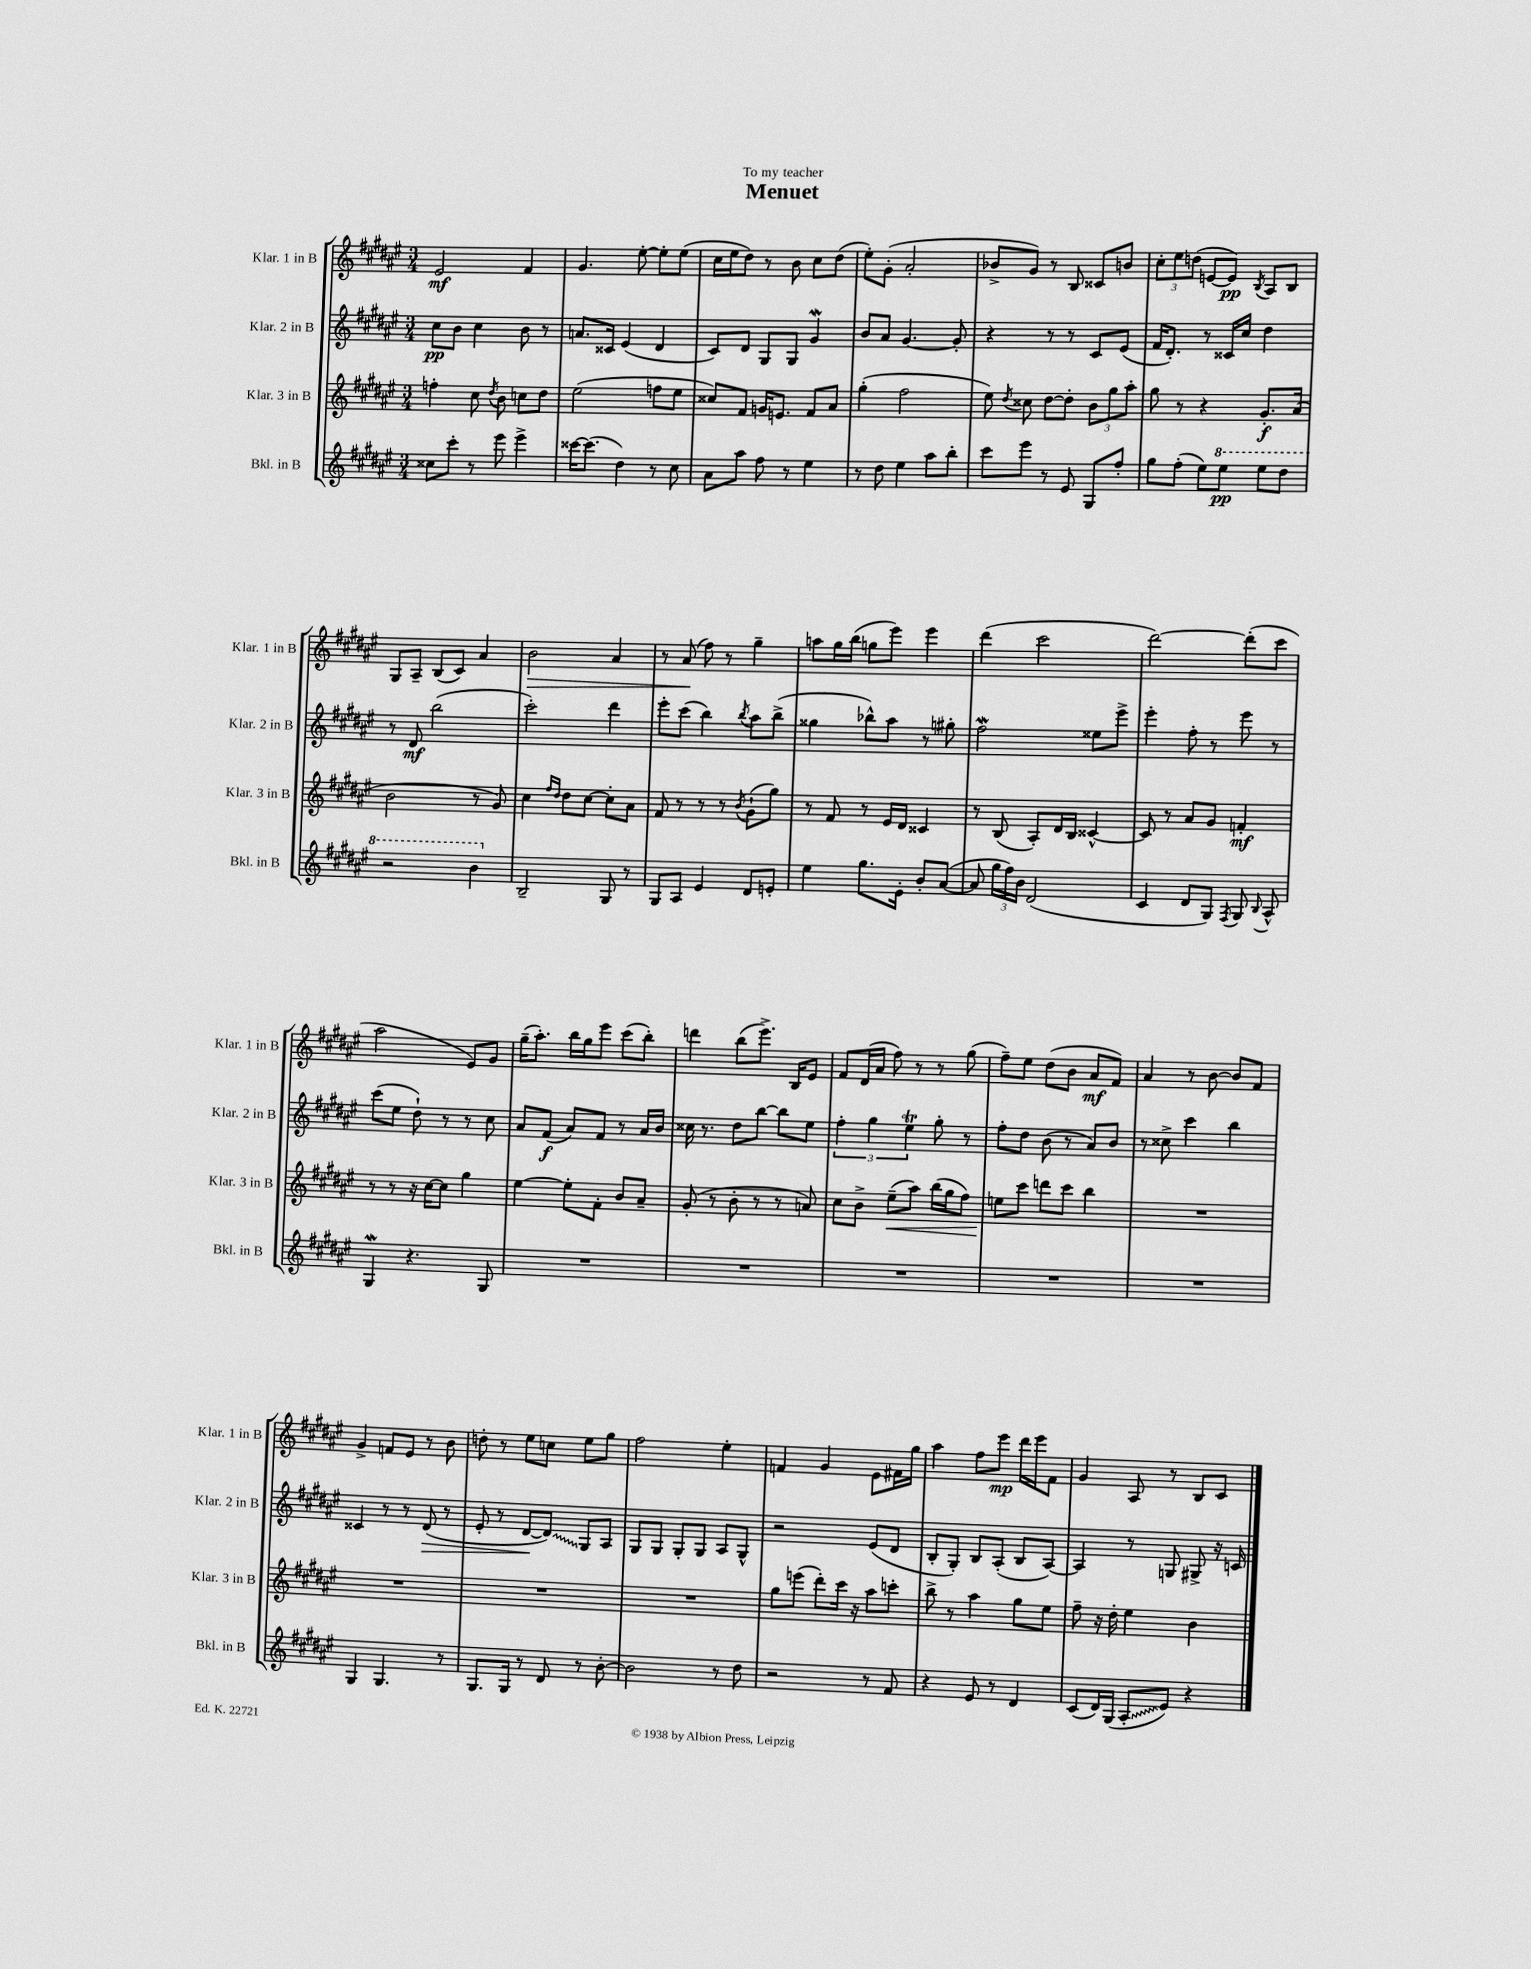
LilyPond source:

\header { title = "Menuet" dedication = "To my teacher" }
<<
\new StaffGroup <<
\new Staff = "s0" \with { instrumentName = "Klar. 1 in B" shortInstrumentName = "Klar. 1 in B" } {
    \clef treble \key fis \major \numericTimeSignature \time 3/4
    \autoBeamOff eis'2\mf fis'4 |
    gis'4. eis''8~-. eis''8[-. eis''8]( |
    cis''16[ eis''16 dis''8]) r8 b'8 cis''8[ dis''8]( |
    eis''8[-.) gis'8]-.( ais'2-. |
    bes'8[-> gis'8]) r8 b8 cisis'8[ b'8] |
    \tuplet 3/2 { cis''8[-. eis''8 d''8]( } e'8[~ e'8]\pp) \acciaccatura { b8 } ais8[ b8] |
    gis8[ ais8]-- b8[( cis'8]) ais'4 |
    b'2\> ais'4 |
    r8 ais'8\!( fis''8) r8 gis''4-- |
    a''8[ gis''16 b''16]( g''8[ eis'''8]) eis'''4 |
    dis'''4( cis'''2 |
    dis'''2~) dis'''8[-.( cis'''8] |
    ais''2 eis'8[) gis'8] |
    gis''16[--( ais''8.]-.) b''16[ gis''16 eis'''8] cis'''8[( b''8]-.) |
    d'''4 b''8[( eis'''8.]->) b16[ eis'8] |
    fis'8[ dis'16( ais'16] fis''8) r8 r8 gis''8( |
    fis''8[--) eis''8] dis''8[( b'8] ais'8[\mf fis'8]) |
    ais'4 r8 b'8~ b'8[ fis'8] |
    gis'4-> f'8[ eis'8] r8 b'8 |
    d''8-. r8 eis''8[ c''8] eis''8[ gis''8] |
    fis''2 eis''4-. |
    f'4 gis'4 eis'8[ fis'16 gis''16] |
    ais''4 fis''8[ eis'''8]\mp dis'''16[ eis'''16 fis'8] |
    gis'4 ais8 r8 b8[ cis'8] \bar "|." |
}
\new Staff = "s1" \with { instrumentName = "Klar. 2 in B" shortInstrumentName = "Klar. 2 in B" } {
    \clef treble \key fis \major \numericTimeSignature \time 3/4
    \autoBeamOff cis''8[\pp b'8] cis''4 b'8 r8 |
    a'8.[ cisis'16] eis'4( dis'4 |
    cis'8[) dis'8] gis8[ gis8] gis'4\mordent |
    b'8[ ais'8] gis'4.~ gis'8-. |
    r4 r8 r8 cis'8[ eis'8]( |
    fis'16[ dis'8.]-.) r8 cisis'16[ cis''16] dis''4 |
    r8 dis'8\mf b''2( |
    cis'''2-.) dis'''4 |
    eis'''8[-. cis'''8]( b''4) \acciaccatura { b''8 } ais''8[ b''8]->( |
    gisis''4 bes''8[-^) ais''8] r8 gis''8-. |
    fis''2\mordent eisis''8[ eis'''8]-> |
    eis'''4-. fis''8-. r8 eis'''8 r8 |
    cis'''8[( eis''8] dis''8-!) r8 r8 cis''8 |
    ais'8[ fis'8]\f( ais'8[) fis'8] r8 ais'16[ b'16] |
    cisis''16 r8. dis''8[ b''8]~ b''8[ eis''8] |
    \tuplet 3/2 { fis''4-. gis''4 eis''4\trill } gis''8-. r8 |
    fis''8[-. dis''8] b'8( r8 ais'8[) b'8] |
    r8 cisis''8-> cis'''4 b''4 |
    cisis'4 r8 r8 dis'8\>( r8 |
    eis'8-. r8 dis'8[~\! \once \override Glissando.style = #'zigzag dis'8]\glissando) gis8[ ais8] |
    gis8[ gis8] gis8[-. gis8] ais8[ gis8]-^ |
    r2 eis'8[( dis'8] |
    b8[-. gis8]-.) b8[ ais8]-.( b8[ ais8]~) |
    ais4 r8 g8 gis8-> r16 c'16 \bar "|." |
}
\new Staff = "s2" \with { instrumentName = "Klar. 3 in B" shortInstrumentName = "Klar. 3 in B" } {
    \clef treble \key fis \major \numericTimeSignature \time 3/4
    \autoBeamOff f''4-. cis''8 \acciaccatura { dis''8 } b'8 c''8[ dis''8] |
    eis''2( f''8[ eis''8] |
    cisis''8[) fis'8] g'16[ e'8.] fis'8[ ais'8] |
    gis''4-.( fis''2 |
    eis''8) \acciaccatura { dis''8 } cisis''8 dis''8[~ dis''8]-. \tuplet 3/2 { b'8[ gis''8 ais''8]-. } |
    gis''8 r8 r4 gis'8.[-.\f ais'16]( |
    b'2 r8 gis'8) |
    cis''4 \grace { fis''16[ dis''16] } dis''8[ cis''8]~ cis''8[-. ais'8] |
    fis'8 r8 r8 r8 \acciaccatura { b'8 } gis'8[-!( gis''8]) |
    r8 fis'8 r8 eis'16[ dis'16] cisis'4 |
    r8 b8( ais8[-.) dis'16 b16] cisis'4~-^ |
    cisis'8 r8 ais'8[ gis'8] f'4-.\mf |
    r8 r8 r16 cis''16[~ cis''8] gis''4 |
    eis''4~ eis''8[-. fis'8]-. b'8[ ais'8]-- |
    gis'8-.( r8 b'8-. r8 r8 a'8) |
    cis''8[ b'8]-> eis''8[--\<( ais''8]) b''16[( gis''16 fis''8]) |
    e''8[\! cis'''8] d'''8[ cis'''8] b''4 |
    R2. |
    R2. |
    R2. |
    R2. |
    gis''8[ e'''8]( dis'''8[-.) cis'''16] r16 ais''8[ c'''8]-. |
    b''8-> r8 ais''4 gis''8[ eis''8] |
    fis''8-- r16 dis''16-. eis''4 b'4 \bar "|." |
}
\new Staff = "s3" \with { instrumentName = "Bkl. in B" shortInstrumentName = "Bkl. in B" } {
    \clef treble \key fis \major \numericTimeSignature \time 3/4
    \autoBeamOff cisis''8[ cis'''8]-. r8 eis'''8 eis'''4-> |
    cisis'''16[~ cisis'''8.]( dis''4) r8 cis''8 |
    ais'8[ ais''8] fis''8 r8 eis''4 |
    r8 dis''8 eis''4 ais''8[ b''8]-. |
    cis'''8[ eis'''8] r8 eis'8 gis8[ fis''8]-. |
    gis''8[ fis''8]-.( eis''8[) \ottava #1 eis'''8]\pp eis'''8[ dis'''8] |
    r2 b''4 \ottava #0 |
    b2-- gis8 r8 |
    gis8[ ais8] eis'4 dis'8[ e'8]-. |
    eis''4 gis''8.[ eis'16]-. b'8[-. ais'8]~( |
    ais'8 \tuplet 3/2 { gis''16[ fis''16) b'16] } dis'2( |
    cis'4 dis'8[ gis8]) \acciaccatura { fis8 } gis8 \appoggiatura { b8 } ais8-^ |
    gis4\mordent r4. gis8 |
    R2. |
    R2. |
    R2. |
    R2. |
    R2. |
    gis4 gis4. r8 |
    gis8.[ gis16] r8 dis'8 r8 b'8~-. |
    b'2 r8 dis''8 |
    r2 r8 fis'8 |
    r4 eis'8 r8 dis'4 |
    cis'8[( dis'16) gis16]( \once \override Glissando.style = #'zigzag ais8[-.\glissando eis'8]) r4 \bar "|." |
}
>>
>>
\layout { \context { \Score \remove "Bar_number_engraver" } }
